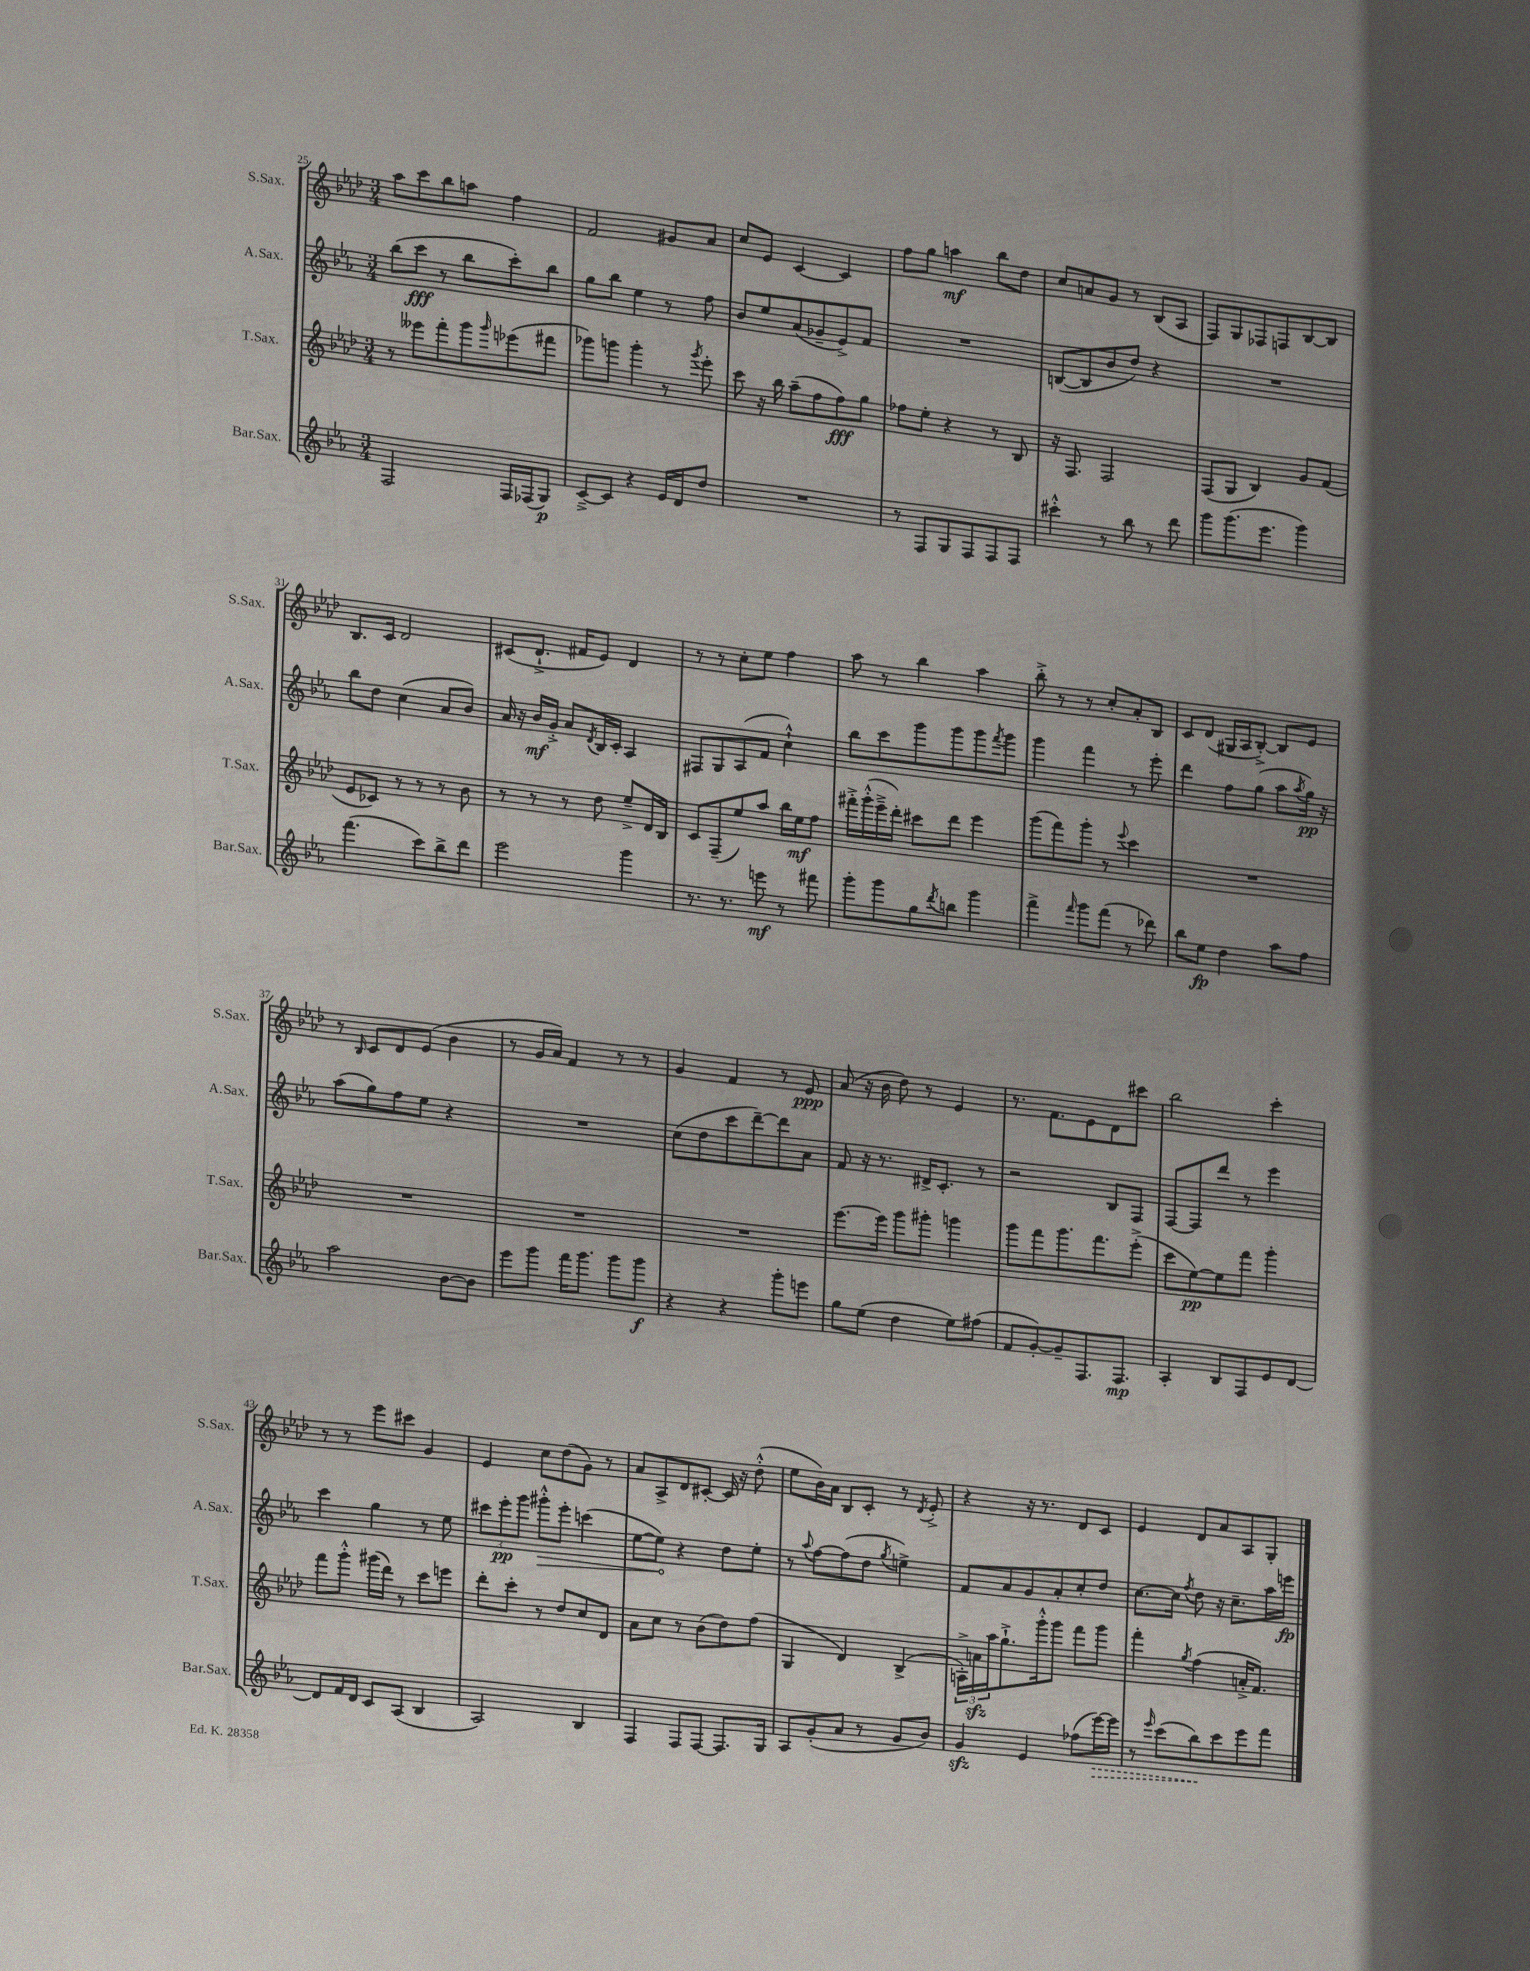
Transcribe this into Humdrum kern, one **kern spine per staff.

**kern	**kern	**kern	**kern
*staff4	*staff3	*staff2	*staff1
*clefG2	*clefG2	*clefG2	*clefG2
*k[b-e-a-]	*k[b-e-a-d-]	*k[b-e-a-]	*k[b-e-a-d-]
*M3/4	*M3/4	*M3/4	*M3/4
2F	8r	(8bb-	8aa-
.	8eee--	8ccc	8ccc
.	8fff'	8r	8bb-
.	8ggg	8bb-	8aa
.	16qqggg	.	.
16F	(8eee-	8ccc')	4ff
(16F-	.	.	.
8G)	8fff#	8bb-	.
=	=	=	=
[8c~^	8ggg-)	8gg	2f
8c]	8ggg	8bb-	.
4r	4ggg'	4ee-	.
16e-	8r	8r	8g#
16d	.	.	.
.	8qggg	.	.
8dd	8eee-'	8ff	8a-
=	=	=	=
2.r	8ccc	8b-	8cc
.	16r	8ee-	8e-
.	16bb-	.	.
.	(8aa-~	(8a-	[4c
.	8ff	8g-~	.
.	8ff)	8e-^)	4c]
.	8gg	8f	.
=	=	=	=
8r	8ff-	2.r	8ff
8F	8ee-'	.	8gg
8G	4r	.	4aa
8F	.	.	.
8F	8r	.	8bb-
8F	8B-	.	8dd-
=	=	=	=
4ccc#'^^	16r	([8B	8cc
.	8.F	.	.
.	.	8B]	8a
8r	2F	8b-	8g
8bb-	.	8dd)	8r
8r	.	4r	(8B-
8ddd	.	.	8A-
=	=	=	=
8ggg	(8F	2.r	8F)
(8.ggg	8G	.	8G
.	4B-)	.	8F-
8.eee-	.	.	.
.	.	.	8F
4ggg)	8g	.	[8B-
.	(8f	.	8B-]
=	=	=	=
(4.fff	8e-	8bb-	8.B-
.	8c-)	8dd	.
.	.	.	16c
.	8r	(4cc	2d-
8ccc)	8r	.	.
8bb-^	8r	8a-	.
8ddd	8b-	8b-)	.
=	=	=	=
2eee-	8r	16a-	(8c#
.	.	16r	.
.	8r	16b-	8.d-`^
.	.	16g'^	.
.	8r	8a-	.
.	.	.	16f#
.	.	8qd	.
.	8dd-	16B-	8e-)
.	.	16c'	.
4ggg	8ee-~^	4A-	4d-
.	16d-	.	.
.	16B-	.	.
=	=	=	=
8.r	8c	8F#	8r
.	(8F~	8G	8r
8.r	.	.	.
.	8ee-)	(8A-	8cc'
8eee	8aa-	8f	8ee-
8r	16bb-	4cc`^^)	4ff
.	16ee-	.	.
8fff#	8ff	.	.
=	=	=	=
8ggg'	16fff#'^	8bb-	8aa-
.	(16ggg'^^	.	.
8ggg	16eee-~^	8ccc	8r
.	16ddd-')	.	.
8gg	8ccc#	8ggg	4bb-
8qddd	.	.	.
8bb	8ddd-	8ggg	.
4ggg	4eee-	8ggg	4aa-
.	.	8qfff	.
.	.	8ggg	.
=	=	=	=
4fff^	(8ggg	4ggg	8bb-'^
.	8fff)	.	8r
16qqfff	.	.	.
8ggg	8ggg'	4fff	8r
(8fff	8r	.	8cc'
.	8qqeee-	.	.
8r	4ccc	8r	8a-'
8ddd-)	.	8eee-'	8B-
=	=	=	=
8bb-	2.r	4ddd	8c
8ee-	.	.	(8d-
4dd	.	8ff	16G#
.	.	.	16A-
.	.	(8gg	[8B-'^)
8aa-	.	8aa-	8B-]
.	.	8qaa-	.
8ff	.	16gg)	8e-
.	.	16r	.
=	=	=	=
2aa-	2.r	(8aa-	8r
.	.	.	16qqB-
.	.	8gg)	8c
.	.	8ff	8d-
.	.	8ee-	(8e-
[8b-	.	4r	4b-
8b-]	.	.	.
=	=	=	=
8eee-	2.r	2.r	8r
8ggg	.	.	16g
.	.	.	16a-)
16fff	.	.	4f
8.ggg	.	.	.
8ggg	.	.	8r
8ggg	.	.	8r
=	=	=	=
4r	2.r	(8cc	4g
.	.	8dd	.
4r	.	8ccc	4f
.	.	[8ddd~)	.
8ggg'	.	8ddd]	8r
8eee	.	8a-	8e-
=	=	=	=
8gg	[8.eee-	8f	(8a-
(8ee-	.	16r	16r
.	16eee-]	8.r	16b-
4dd	8ggg	.	8dd-)
.	8ggg#'	16d#^	8r
.	.	8.c'	.
8ee-)	4ggg	.	4e-
(8ff#	.	8r	.
=	=	=	=
8f	8ggg	2r	8.r
[8g')	8fff	.	.
.	.	.	8.f
8g~]	8.ggg	.	.
8.F	.	.	8e-
.	8.fff	.	.
.	.	8B-	8d-
8.F	.	.	.
.	(8eee-'^	8F	8ccc#
=	=	=	=
4A-'	8ccc	[8F	2bb-
.	[8ee-)	8F]	.
8B-	8ee-]	8ddd	.
8F	8fff	8r	.
8e-	4ggg'	4eee-	4ccc'
[8d	.	.	.
=	=	=	=
8d]	8fff	4ccc	8r
16f	8ggg'^^	.	8r
16d	.	.	.
8c	(16ggg#	4gg	8eee-
.	16ddd-)	.	.
(8A-	8r	.	8ccc#
4B-	8ccc	8r	4g
.	8eee	8ee-	.
=	=	=	=
2A-)	8ddd-'	12ccc#	4e-
.	.	12eee-'	.
.	8ccc'	.	.
.	.	12ggg	.
.	8r	8ggg#'^^	8cc
.	8dd-	8eee-'	(8dd-
4B-	8cc	(4ccc	8g)
.	8d-	.	8r
=	=	=	=
4F	8a-	[8ee-	8a-
.	8cc	8ee-])	8A-^
8F	8r	4r	8d-
[8F	(8b-	.	[8c#'
8.F]	8dd-)	8dd	16c#]
.	.	.	16r
.	(8ff	8ee-'	(8dd-'^^
16G	.	.	.
=	=	=	=
8A-	4G	8r	8ee-
.	.	8qqaa-	.
(8g'	.	[8ff	16b-)
.	.	.	16a-
8a-	4d-)	(8ff]	8B-
8r	.	8dd	8c'
.	.	8qgg	.
8g	(4B-^	4ee^)	8r
.	.	.	8qd-
8b-)	.	.	8e-'^
=	=	=	=
4g	24A'^)	8f	4r
.	24a	.	.
.	24aa-	.	.
.	8.gg`^	8a-	.
4e-	.	8g	16r
.	16ggg'^^	.	8.r
.	8ggg	8a-'	.
(8ff-	8fff	8cc'	8d-
[16eee-)	8ggg	8dd	8c
16eee-]	.	.	.
=	=	=	=
8r	4fff'	[8.cc	4e-
16qqeee-	.	.	.
(8ccc	.	.	.
.	.	16cc]	.
.	8qgg	8qff	.
8bb-)	(4ff	8dd	8d-
8ccc	.	16r	8a-
.	.	8.cc~	.
8eee-	16a'^	.	8A-
.	8.f)	.	.
8fff	.	16aa-	8G'
.	.	16eee	.
==	==	==	==
*-	*-	*-	*-
